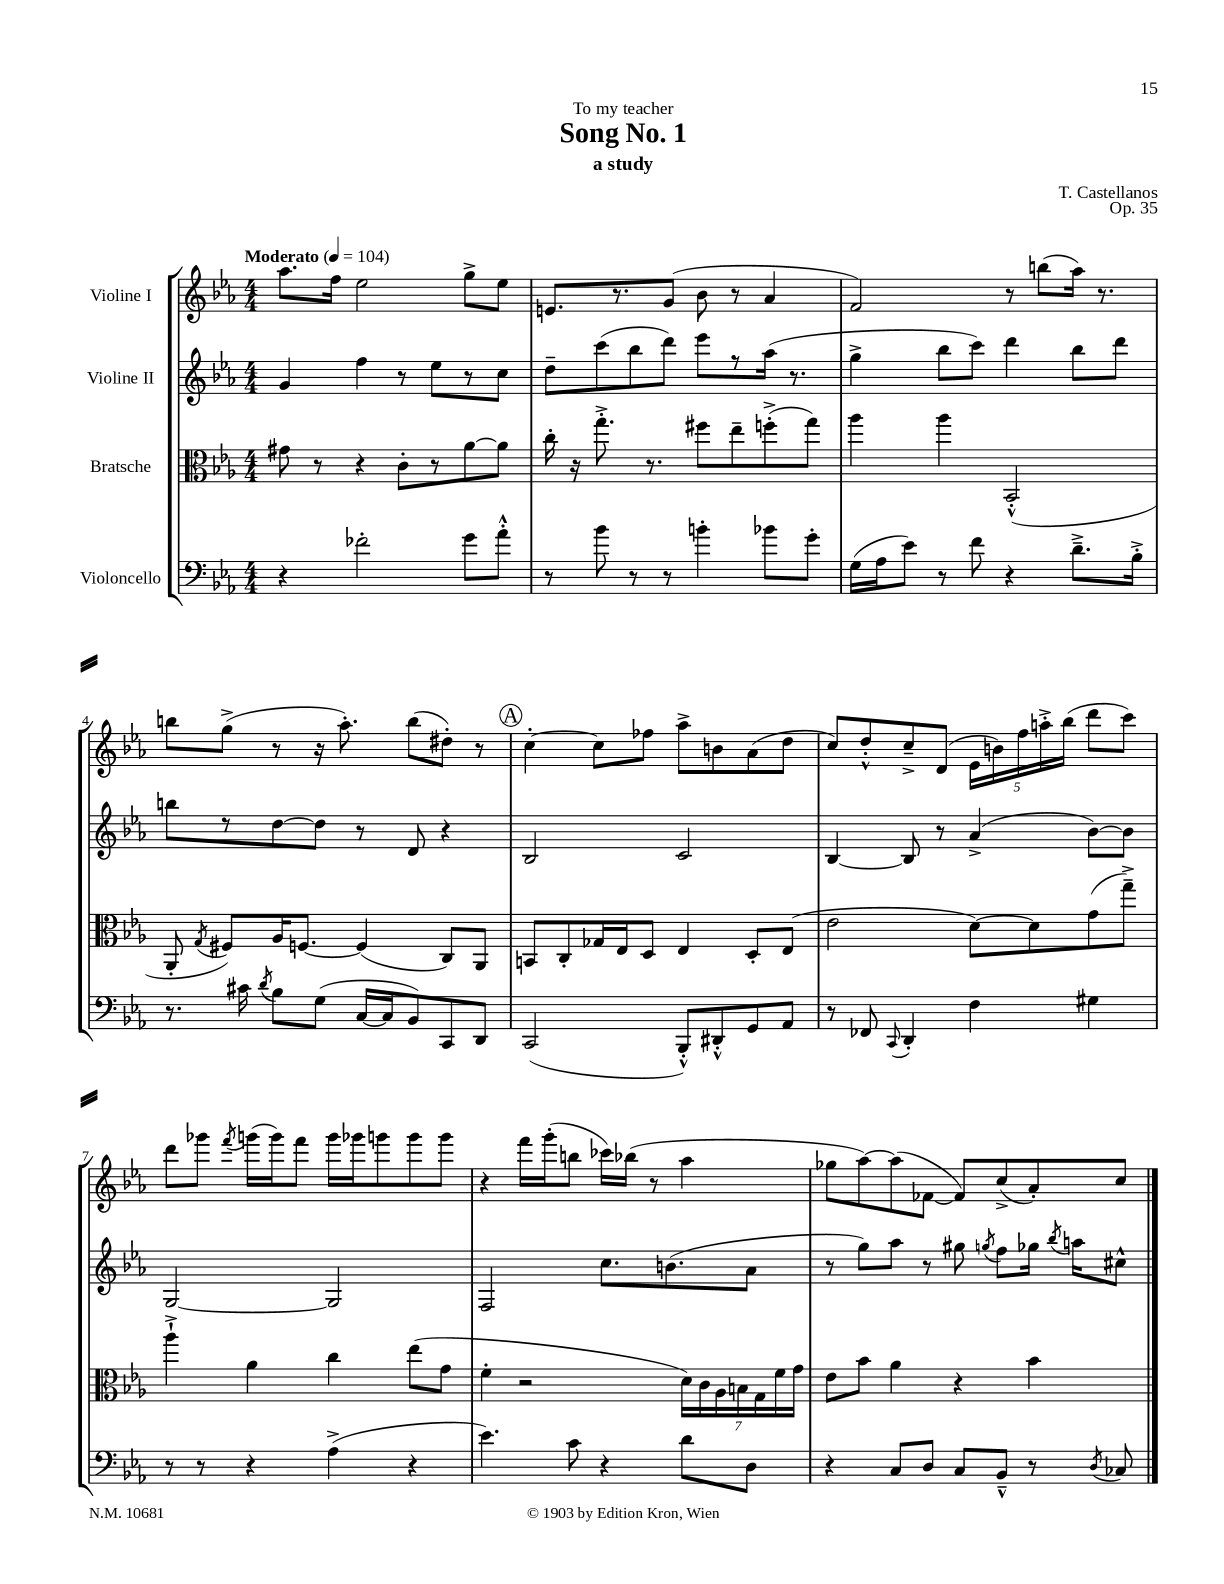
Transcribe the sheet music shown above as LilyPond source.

\header { title = "Song No. 1" composer = "T. Castellanos" subtitle = "a study" dedication = "To my teacher" opus = "Op. 35" }
<<
\new StaffGroup <<
\new Staff = "s0" \with { instrumentName = "Violine I" } {
    \clef treble \key ees \major \numericTimeSignature \time 4/4 \tempo "Moderato" 4 = 104
    \autoBeamOff aes''8.[ f''16] ees''2 g''8[-> ees''8] |
    e'8.[ r8. g'8]( bes'8 r8 aes'4 |
    f'2) r8 b''8[( aes''16]) r8. |
    b''8[ g''8]->( r8 r16 aes''8.-.) b''8[( dis''8]-.) r8 |
    \mark \markup { \circle "A" } c''4~-. c''8[ fes''8] aes''8[-> b'8 aes'8( d''8] |
    c''8[) d''8-.-^ c''8---> d'8]( \tuplet 5/4 { ees'16[ b'16) f''16 a''16-.-> bes''16]( } d'''8[ c'''8]) |
    d'''8[ ges'''8] \acciaccatura { f'''8 } g'''16[( g'''16) f'''8] g'''16[ ges'''16 g'''8 g'''8 g'''8] |
    r4 f'''16[ g'''16-.( b''8] ces'''16[) bes''16]( r8 aes''4 |
    ges''8[ aes''8~) aes''8( fes'8]~ fes'8[) c''8->( aes'8-.) c''8] \bar "|." |
}
\new Staff = "s1" \with { instrumentName = "Violine II" } {
    \clef treble \key ees \major \numericTimeSignature \time 4/4
    \autoBeamOff g'4 f''4 r8 ees''8[ r8 c''8] |
    d''8[-- c'''8( bes''8 d'''8]) ees'''8[ r8 aes''16]( r8. |
    g''4-> bes''8[ c'''8]) d'''4 bes''8[ d'''8] |
    b''8[ r8 d''8~ d''8] r8 d'8 r4 |
    \mark \markup { \circle "A" } bes2 c'2 |
    bes4~ bes8 r8 aes'4->( bes'8[~) bes'8] |
    g2~ g2 |
    f2 c''8.[ b'8.( aes'8] |
    r8 g''8[) aes''8] r8 gis''8 \acciaccatura { g''8 } f''8[ ges''16] \acciaccatura { bes''8 } a''16[ cis''8]-^ \bar "|." |
}
\new Staff = "s2" \with { instrumentName = "Bratsche" } {
    \clef alto \key ees \major \numericTimeSignature \time 4/4
    \autoBeamOff gis'8 r8 r4 c'8[-. r8 aes'8~ aes'8] |
    c''16-. r16 g''8.-.-> r8. fis''8[ ees''8-- f''8-.->( g''8]) |
    aes''4 aes''4 bes,2-.-^( |
    aes,8-. \acciaccatura { g8 } fis8[) aes16 f8.]~ f4( c8[) aes,8] |
    \mark \markup { \circle "A" } b,8[ c8-. ges16 ees16 d8] ees4 d8[-. ees8]( |
    ees'2 d'8[~) d'8 g'8( g''8]--->) |
    aes''4-!-> aes'4 c''4 ees''8[( g'8] |
    f'4-. r2 \tuplet 7/4 { d'16[) c'16 aes16 b16 g16 f'16 g'16] } |
    ees'8[ bes'8] aes'4 r4 bes'4 \bar "|." |
}
\new Staff = "s3" \with { instrumentName = "Violoncello" } {
    \clef bass \key ees \major \numericTimeSignature \time 4/4
    \autoBeamOff r4 fes'2-. g'8[ aes'8]-.-^ |
    r8 bes'8 r8 r8 b'4-. bes'8[ g'8]-. |
    g16[( aes16 ees'8]) r8 f'8 r4 d'8.[---> bes16]-.-> |
    r8. cis'16 \acciaccatura { d'8 } bes8[ g8]( c16[~ c16 bes,8) c,8 d,8] |
    \mark \markup { \circle "A" } c,2( bes,,8[-.-^) dis,8-.-^ g,8 aes,8] |
    r8 fes,8 \appoggiatura { c,8 } d,4-. f4 gis4 |
    r8 r8 r4 aes4->( r4 |
    ees'4.) c'8 r4 d'8[ d8] |
    r4 c8[ d8] c8[ bes,8]---^ r8 \acciaccatura { d8 } ces8 \bar "|." |
}
>>
>>
